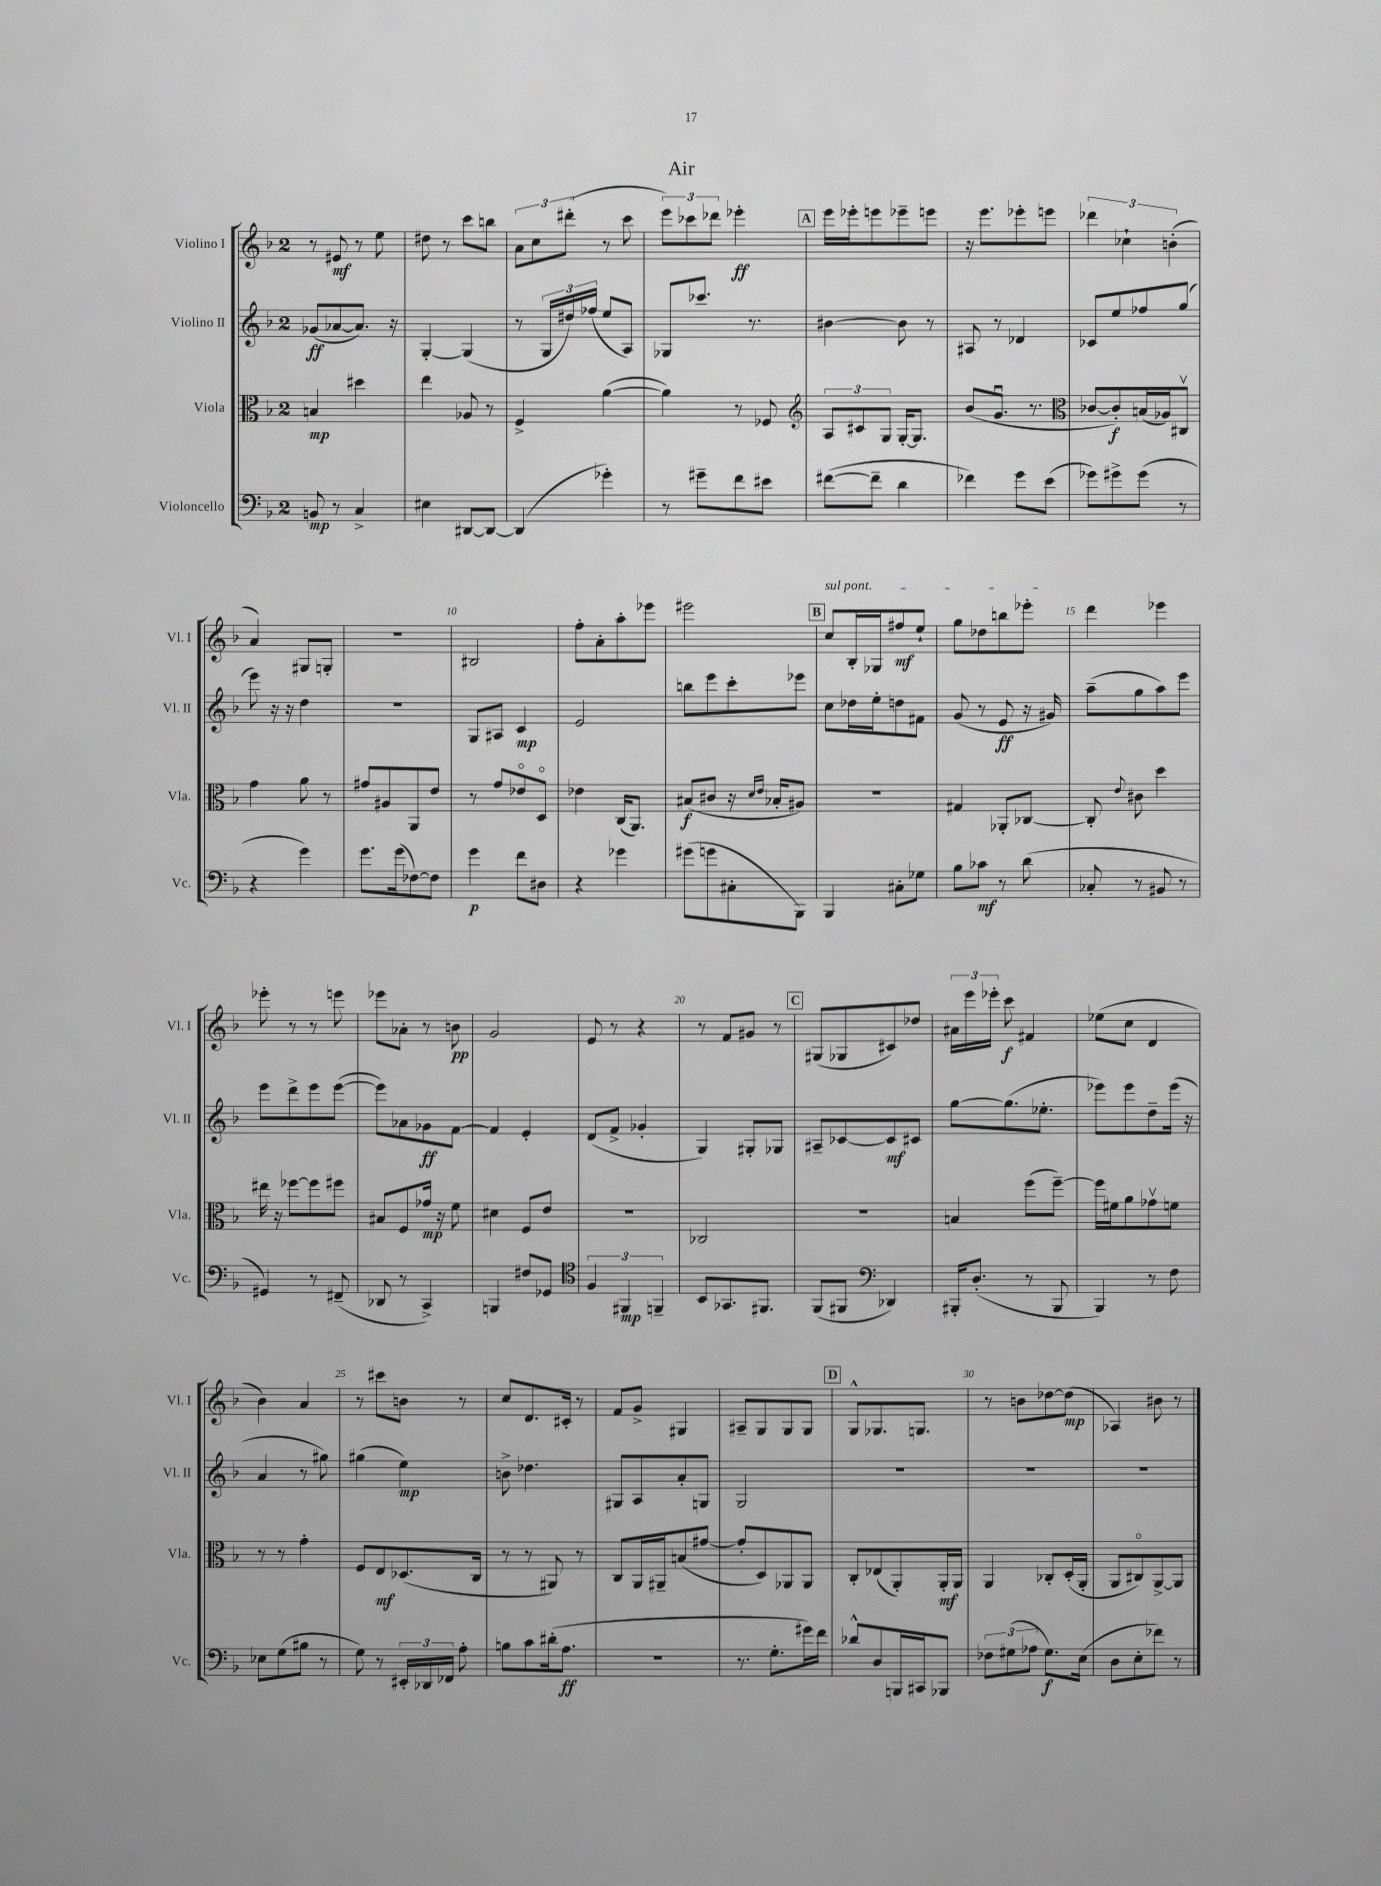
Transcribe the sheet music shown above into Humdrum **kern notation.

**kern	**kern	**kern	**kern
*staff4	*staff3	*staff2	*staff1
*clefF4	*clefC3	*clefG2	*clefG2
*k[b-]	*k[b-]	*k[b-]	*k[b-]
*M2/4	*M2/4	*M2/4	*M2/4
8BB	4B	(8g-	8r
8r	.	[8a-	8e#
4C^	4dd#	8.a-])	8r
.	.	.	8ee
.	.	16r	.
=	=	=	=
4E#	4ee	[4G'	8dd#
.	.	.	8r
[8DD#	8A-	(4G]	8ccc
8DD#_	8r	.	8bb
=	=	=	=
(4DD#]	4F^	8r	12a
.	.	.	12cc
.	.	24G	.
.	.	24dd#)	(12ddd#'
.	.	(24ff-	.
4g-')	([4a	8ee	8r
.	.	8A)	8ccc
=	=	=	=
8r	4a])	8G-	12eee)
.	.	.	12ccc-
8g#~	.	8.ccc-	.
.	.	.	12ddd-
8f	8r	.	4eee-'
.	.	8.r	.
8e#	8F-	.	.
=	=	=	=
*	*clefG2	*	*
([8f#	12A	[4b#	16eee
.	.	.	16eee-'
.	12c#	.	.
8f#~]	.	.	8eee
.	12G	.	.
4d	[16G'	8b#]	8eee-~
.	8.G]	.	.
.	.	8r	8eee
=	=	=	=
4f-)	(8b-	8A#	16r
.	.	.	8.eee
.	8.gu	8r	.
8g	.	4d-	8eee-'
.	8.r	.	.
(8e	.	.	8eee
=	=	=	=
*	*clefC3	*	*
8g-)	[8c-	8c-	6ddd-
8g#^	8c-'])	8ee	.
.	.	.	6cc-`
(8g#	(16B	8ff-	.
.	16A-)	.	.
.	.	.	(6b'
8r	8C#v	(8gg	.
=	=	=	=
4r	4g	8eee)	4a)
.	.	16r	.
.	.	16r	.
4g)	8a	4dd	8G#
.	8r	.	8G'
=	=	=	=
8.g	8g#	2r	2r
.	8A#	.	.
(16g	.	.	.
[8F-)	8AA	.	.
8F-]	8e	.	.
=	=	=	=
4g	8r	8G	2B#
.	8g	8A#	.
8f	8e-o	4c	.
8D#	8Do	.	.
=	=	=	=
4r	4e-	2e	8ff'
.	.	.	8a'
4g-	(16C	.	8aa'
.	8.AA)	.	.
.	.	.	8eee-
=	=	=	=
(8g#	(8B#	8bb	2eee#
8g	8c#	8eee	.
8C#'	16r	8ccc'	.
.	16qqd	.	.
.	16qqe	.	.
.	16B-'	.	.
8BBB-)	8A#)	8eee-	.
=	=	=	=
4BBB-	2r	8cc	8cc
.	.	16dd-	16B-'
.	.	16ee'	16G-
8C#'	.	8dd	8ff#
8G-	.	8f#	8ee`
=	=	=	=
8B-	4G#	(8g	8gg
8c-	.	8r	8dd-
8r	8AA-'	8e	8bb
(8d	[8C-	16r	8eee-'
.	.	16g#)	.
=	=	=	=
8C-'	8C-']	(8aa~	4ddd
.	8qqe	.	.
8r	8c#	8gg	.
8BB#	4dd	8aa)	4eee-
8r	.	8eee	.
=	=	=	=
4GG#)	16ee#	8eee	8eee-'
.	16r	.	.
.	[8ff-	8ddd^	8r
8r	8ff-]	8eee	8r
(8FF#~	8ff#	([8eee	8eee
=	=	=	=
8DD-	8B#	8eee])	8eee-
8r	8F	8a-	8a-'
4CC^)	16g-	8g-	8r
.	16r	.	.
.	8f	[8f	8b
=	=	=	=
4BBB	4d#	4f]	2g
8F#	8F	4e'	.
8GG-	8e	.	.
=	=	=	=
*clefC4	*	*	*
6F	2r	(8d	8e
.	.	8f^	8r
6FF#	.	.	.
.	.	4g-'	4r
6FF~	.	.	.
=	=	=	=
8BB-	2C-	4G)	8r
8.GG-	.	.	8f
.	.	8G#'	8g#
8.FF#	.	.	.
.	.	8G-	8r
=	=	=	=
(8FF	2r	8A#~	(8G#
8FF#	.	[8c-	8G-
*clefF4	*	*	*
4DD-)	.	8c-]	8c#)
.	.	8c#	8dd-
=	=	=	=
16BBB#'	4B	[8gg	24a#
.	.	.	24eee
(8.D'	.	.	.
.	.	.	24eee-'
.	.	(8.gg]	8ccc
8r	(8ff	.	4f#
.	.	8.ee-'	.
8BBB#	[8ff~)	.	.
=	=	=	=
4BBB-)	16ff]	8eee-)	(8ee-
.	16f#	.	.
.	8a	8eee-	8cc
8r	8g-v	8dd~	4d
8F	8f	(16eee-	.
.	.	16r	.
=	=	=	=
8E-	8r	4a	4b-)
(8G	8r	.	.
8B#	4g'	8r	4a
8r	.	8gg#)	.
=	=	=	=
8G)	8F	(4gg#	8r
8r	8E	.	8ccc#
24EE#'	(8.D-	4ee)	8b
24DD-	.	.	.
24FF-	.	.	.
8A'	.	.	8r
.	16C	.	.
=	=	=	=
8B	8r	8b^	8cc
8c	8r	4.dd-	8.d
(16d#'	8AA#)	.	.
8.A	.	.	16c#'
.	8r	.	8r
=	=	=	=
2r	8C	8G#	8f
.	16AA	8A	8g^
.	16AA#~	.	.
.	(8B	8a'	4G#
.	[8g#	8G	.
=	=	=	=
8.r	8g#']	2G	8A#~
.	8D)	.	8G
8.G'	.	.	.
.	8AA-	.	8G
16g#)	8AA-	.	8G
16f	.	.	.
=	=	=	=
8d-^^	8C'	2r	8G^^
8D	(8E-	.	8.G-
16BBB	8AA')	.	.
16CC#	.	.	8.G
8BBB-	16AA'	.	.
.	16AA	.	.
=	=	=	=
12F-	4AA	2r	8r
(12G#	.	.	.
.	.	.	8b
12A-	.	.	.
8.G#)	8C-'	.	[8dd-
.	(16D'	.	(8dd-]
(16E	16AA'	.	.
=	=	=	=
8D	8AA	2r	4A-)
8E'	8C#o)	.	.
8f-)	[8AA^	.	8b#
8r	8AA]	.	8r
==	==	==	==
*-	*-	*-	*-
